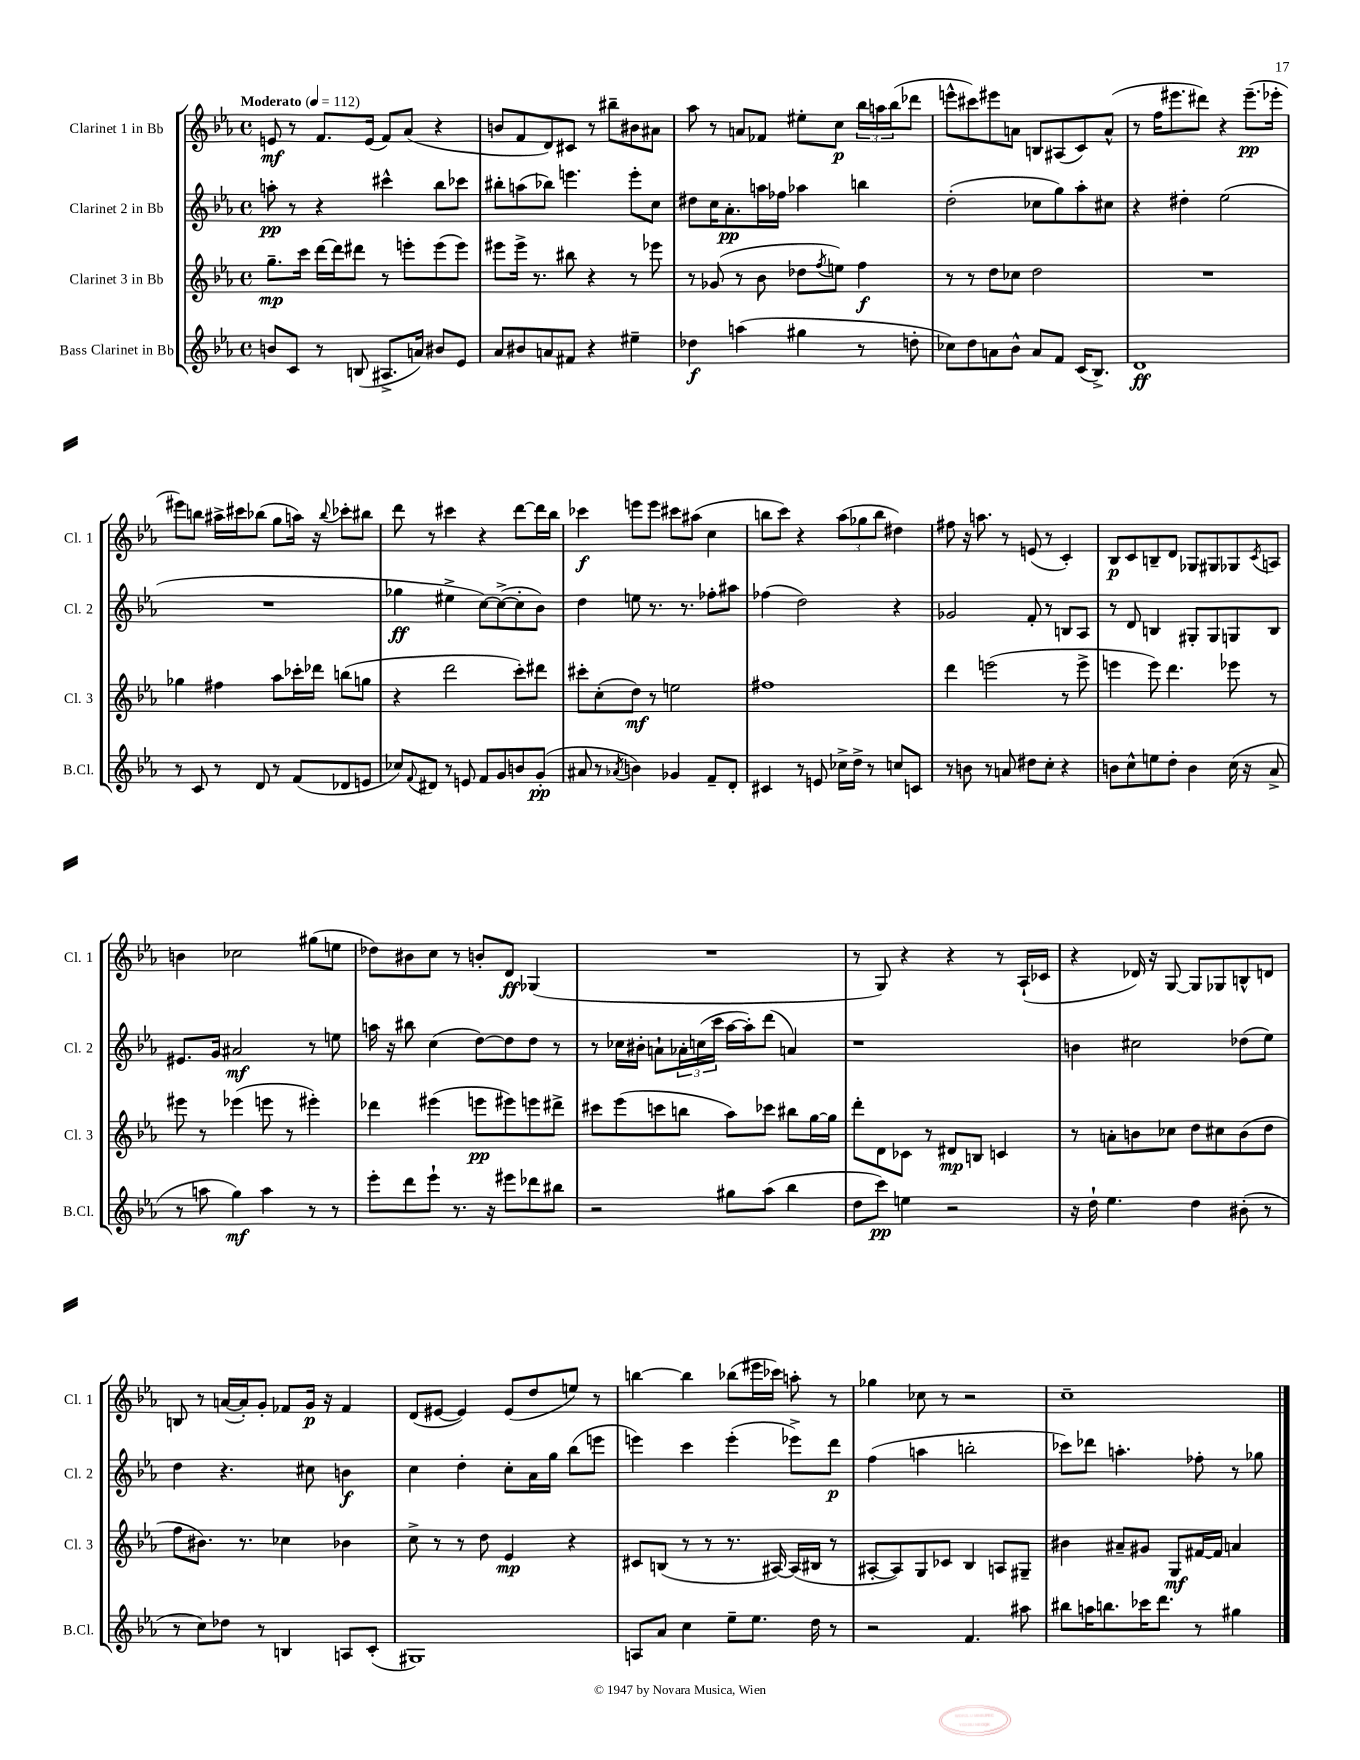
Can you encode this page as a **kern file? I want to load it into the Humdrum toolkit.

**kern	**kern	**kern	**kern
*staff4	*staff3	*staff2	*staff1
*clefG2	*clefG2	*clefG2	*clefG2
*k[b-e-a-]	*k[b-e-a-]	*k[b-e-a-]	*k[b-e-a-]
*M4/4	*M4/4	*M4/4	*M4/4
*met(c)	*met(c)	*met(c)	*met(c)
*MM112	*MM112	*MM112	*MM112
8b	8.gg~	8aa'	8e
8c	.	8r	8r
.	16ccc	.	.
8r	[16ddd	4r	8.f
.	16ddd]	.	.
(8B	8ddd#	.	.
.	.	.	(16e
8.A#^	8r	4ccc#^^	8f)
.	8eee'	.	(8a-
16a)	.	.	.
8b#	(8eee	8bb-	4r
8e-	8eee)	8ccc-	.
=	=	=	=
8a-	8eee#	8bb#'	8b
8b#	16eee#^	(8aa	8f
.	8.r	.	.
8a	.	8bb-)	8d)
8f#	8bb#	4.eee	8c#
4r	4r	.	8r
.	.	.	8bb#~
4ee#~	8r	8eee'	8b#
.	8eee-	8cc	8a#
=	=	=	=
4dd-	8r	8dd#	8aa-
.	(8g-	16cc	8r
.	.	8.a-'	.
(4aa	8r	.	8a
.	8b-	16aa	8f-
.	.	16ff-	.
4gg#	8dd-	4aa-	8ee#'
.	8qff	.	.
.	8ee)	.	8cc
8r	4ff	4bb	24bb-
.	.	.	24aa
.	.	.	(24bb-
8dd'	.	.	8ddd-
=	=	=	=
8cc-)	8r	(2dd'	8eee^^
8dd	8r	.	8ccc#)
8a	8dd	.	8eee#
8b-^^	8cc-	.	8a
8a	2dd	8cc-	8B
8f	.	8gg)	(8A#
(16c	.	8aa-'	8c)
8.B-^)	.	.	.
.	.	8cc#	(8a^^
=	=	=	=
1d	1r	4r	8r
.	.	.	16ff
.	.	.	8.eee#
.	.	4dd#'	.
.	.	.	8ddd#)
.	.	(2ee-	4r
.	.	.	(8.eee#~
.	.	.	16eee-'
=	=	=	=
8r	4gg-	1r	8eee#)
8c	.	.	8bb
8r	4ff#	.	16aa#^
.	.	.	16ccc#
8d	.	.	(8bb-
8r	8aa-	.	8gg
(8f	16ccc-'	.	16aa)
.	16ddd-	.	16r
.	.	.	8qqbb-
8d-	(8bb	.	8ccc-'
8e	8gg	.	8bb#
=	=	=	=
8cc-)	4r	4gg-	8ddd
8qqf	.	.	.
8d#	.	.	8r
8r	2ddd	4ee#^	4ccc#
8e	.	.	.
8f	.	[8cc)	4r
8g	.	(8cc^_	.
8b	8ccc')	8cc']	[8ddd
(8g'	8ddd#	8b-)	16ddd]
.	.	.	16bb-
=	=	=	=
8a#	8ccc#'	4dd	4ccc-
8r	(8cc'	.	.
8qa-	.	.	.
4b)	8dd)	8ee	8eee
.	8r	8.r	8eee
4g-	2ee	.	8ccc#
.	.	8.r	.
.	.	.	(8aa#
8f~	.	8ff-'	4cc
8d'	.	8aa#	.
=	=	=	=
4c#	1ff#	(4ff-	8bb
.	.	.	8ccc)
8r	.	2dd)	4r
8e	.	.	.
16cc-^	.	.	(12aa-
16dd^	.	.	.
.	.	.	12gg-
8r	.	.	.
.	.	.	12bb
8cc	.	4r	4dd#)
8c	.	.	.
=	=	=	=
8r	4ddd	2g-	8ff#
8b	.	.	16r
.	.	.	8.aa
8r	(2eee	.	.
8a	.	.	8r
8dd#	.	8f'	(8e
8cc'	.	8r	8r
4r	8r	8B	4c')
.	8eee^	8A-	.
=	=	=	=
8b	4eee	8r	8B-
8cc^^	.	8d	8c
8ee	8eee)	4B	8B~
8dd'	4.ddd	.	8d
4b	.	8G#'	8G-
.	.	8G#	8G#
(16cc	8eee-	8G	8G-
16r	.	.	.
.	.	.	8qc
8a-^	8r	8B	8A
=	=	=	=
8r	8eee#	8.e#	4b
8aa	8r	.	.
.	.	16g	.
4gg)	(4eee-	2a#	2cc-
4aa	8eee	.	.
.	8r	.	.
8r	4eee#')	8r	(8gg#
8r	.	8ee	8ee
=	=	=	=
8eee-'	4ddd-	16aa	8dd-)
.	.	16r	.
8ddd	.	8bb#	8b#
8eee-`	(4eee#	(4cc	8cc
8.r	.	.	8r
.	8eee	[8dd)	8b'
16r	.	.	.
8eee#	8eee#)	8dd]	8d
8ddd-	8eee	8dd	(4G-
8bb#	8ddd#^	8r	.
=	=	=	=
2r	8ccc#	8r	1r
.	(8eee-	16cc-	.
.	.	16b#'	.
.	8ccc	8a`	.
.	8bb	24a-'	.
.	.	(24cc	.
.	.	24ccc	.
8gg#	8aa-)	[16aa-	.
.	.	16aa-'])	.
(8aa-	8ccc-	(8ddd	.
4bb-	8bb#	4a)	.
.	[16gg	.	.
.	16gg]	.	.
=	=	=	=
8dd	8ddd'	1r	8r
8ccc)	8d	.	8G)
4ee	8c-	.	4r
.	8r	.	.
2r	8d#	.	4r
.	8B	.	.
.	4c	.	8r
.	.	.	(16A-`
.	.	.	16c-
=	=	=	=
16r	8r	4b	4r
16dd`	.	.	.
4.ee-	8a'	.	.
.	8b	2cc#	16d-)
.	.	.	16r
.	8cc-	.	[8G
4dd	8dd	.	8G]
.	8cc#	.	8G-
(8b#'	(8b	(8dd-	8B^^
8r	8dd	8ee-)	8d
=	=	=	=
8r	8ff	4dd	8B
8cc)	8.b#)	.	8r
8dd-	.	4.r	([16a
.	8.r	.	16a'])
8r	.	.	8g'
4B	4cc-	.	8f-
.	.	8cc#	16g
.	.	.	16r
8A	4b-	4b	4f-
(8c'	.	.	.
=	=	=	=
1G#)	8cc^	4cc	(8d
.	8r	.	[8e#
.	8r	4dd'	4e#])
.	8dd	.	.
.	4e-	8cc'	(8e#
.	.	16a-	8dd
.	.	16gg	.
.	4r	(8bb-	8ee)
.	.	8eee	8r
=	=	=	=
8A	8c#	4eee)	[4bb
8a-	(8B	.	.
4cc	8r	4ccc	4bb]
.	8r	.	.
8ee-~	8.r	(4eee'	(8bb-
8.ee-	.	.	16eee#
.	[16A#)	.	16ccc-)
.	(16A#]	8eee-^)	8aa'
16dd	16B#	.	.
8r	8r	8ddd	8r
=	=	=	=
2r	[8A#'	(4ff	4gg-
.	8A#])	.	.
.	8G	4aa	8cc-
.	8c-	.	8r
4.f	4B-	2bb'	2r
.	8A	.	.
8aa#	8G#~	.	.
=	=	=	=
8bb#	4b#	8ccc-)	1cc~
16aa	.	8ddd-	.
8.bb	.	.	.
.	8a#~	4.aa'	.
16ccc-	8g#	.	.
8.ddd	.	.	.
.	8G	.	.
8r	[16f#	8ff-'	.
.	16f#]	.	.
4gg#	4a	8r	.
.	.	8gg-	.
==	==	==	==
*-	*-	*-	*-
